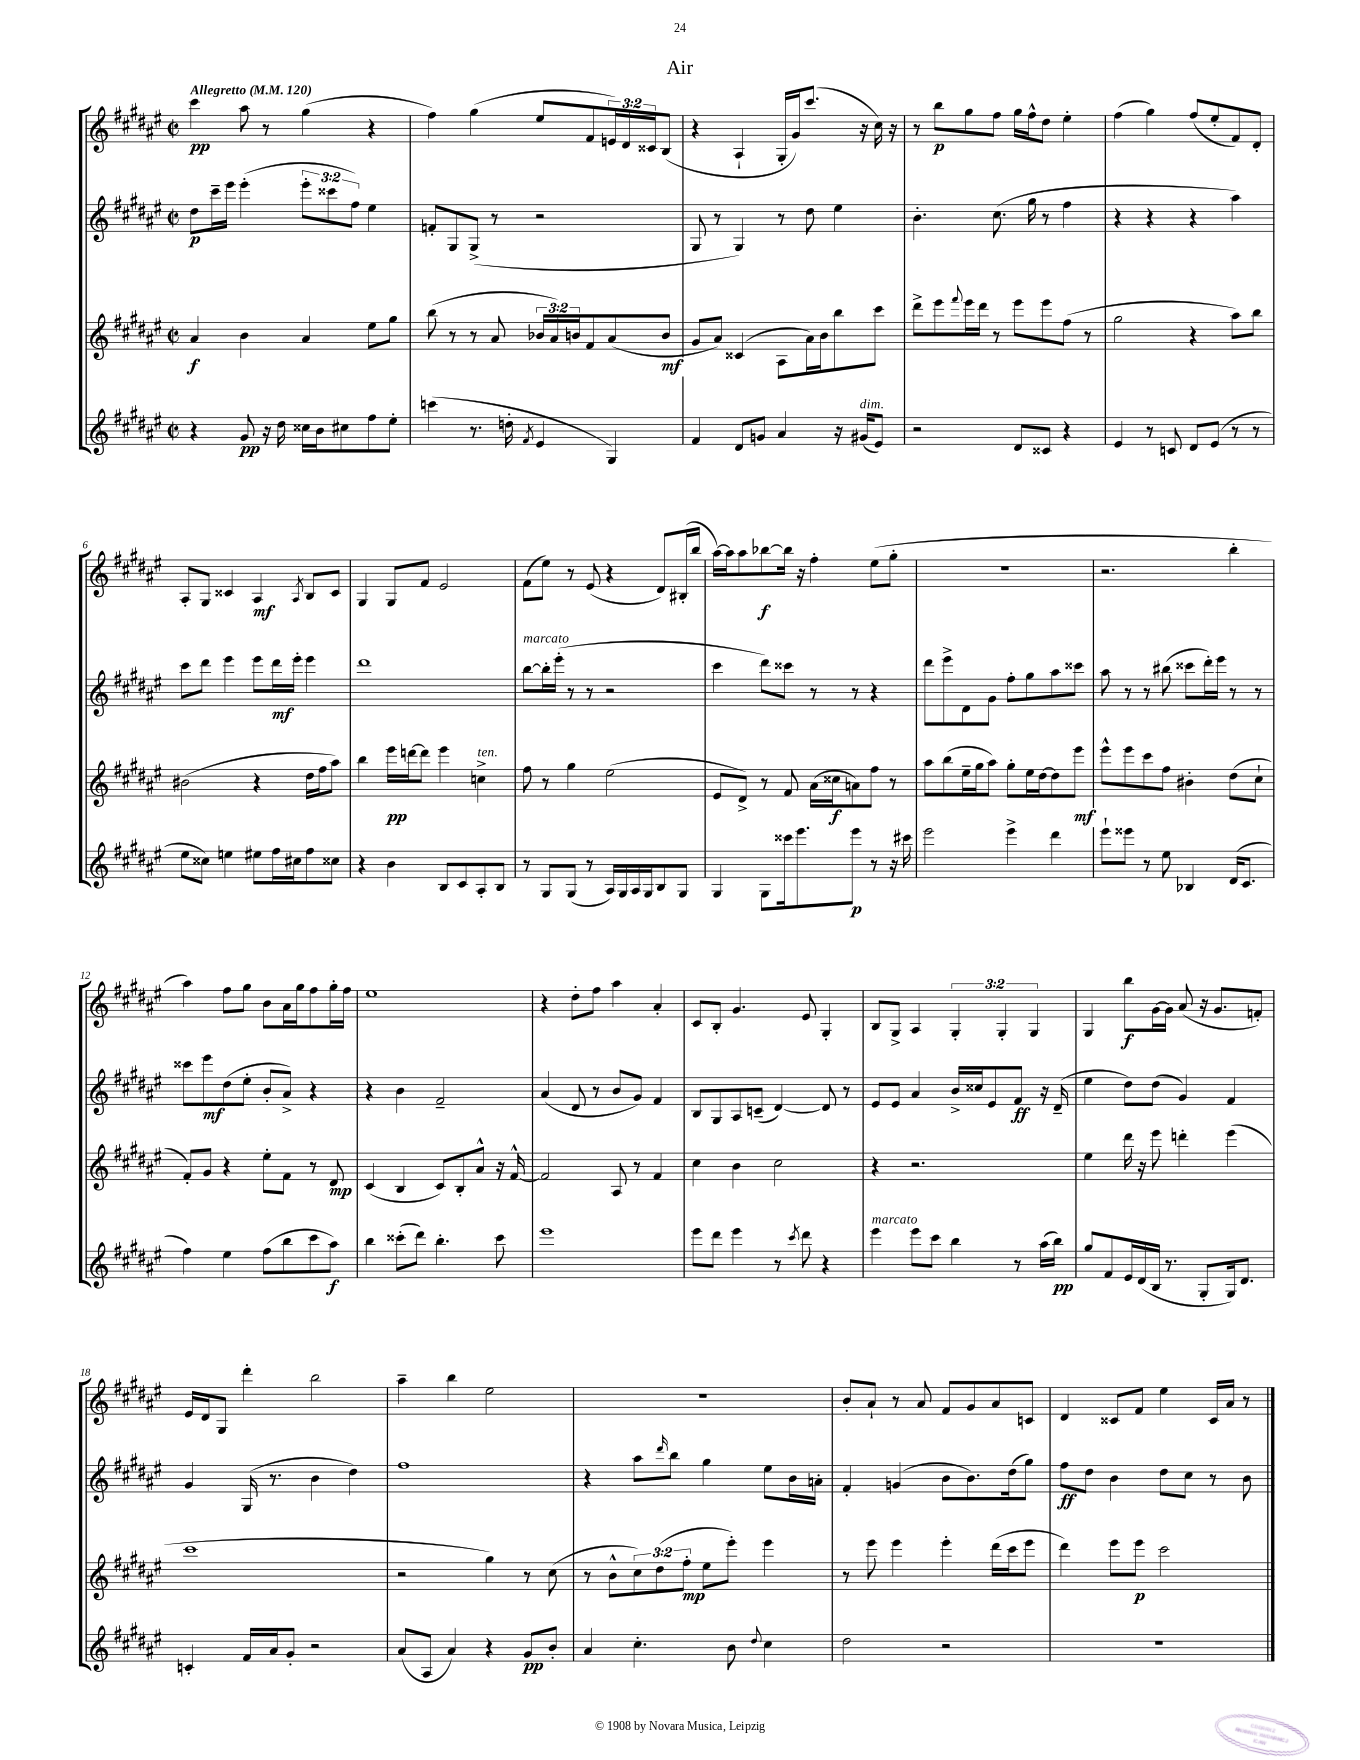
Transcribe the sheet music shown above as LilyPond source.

\header { title = "Air" }
<<
\new StaffGroup <<
\new Staff = "s0" {
    \clef treble \key fis \major \defaultTimeSignature \time 2/2 \override Staff.TupletNumber.text = #tuplet-number::calc-fraction-text \tempo "Allegretto" 4 = 120
    cis'''4\pp ais''8 r8 gis''4( r4 |
    fis''4) gis''4( eis''8 fis'8 \tuplet 3/2 { e'16) dis'16 cisis'16 } b8( |
    r4 ais4-! gis16-. gis'16) cis'''8.( r16 cis''16) r16 |
    r8 b''8\p gis''8 fis''8 gis''16 fis''16-^ dis''8 eis''4-. |
    fis''4( gis''4) fis''8( eis''8-. fis'8) dis'8-. |
    ais8-. gis8 cisis'4 ais4\mf \acciaccatura { ais8 } b8 cisis'8 |
    gis4 gis8 fis'8 eis'2 |
    fis'8( eis''8) r8 eis'8( r4 dis'8) bis16-.( b''16 |
    ais''16~) ais''16 ais''8 bes''8~\f bes''16 r16 fis''4-. eis''8( gis''8-. |
    R1 |
    r2. b''4-. |
    ais''4) fis''8 gis''8 b'8 ais'16 gis''16 fis''8 gis''16-. fis''16 |
    eis''1 |
    r4 dis''8-. fis''8 ais''4 ais'4-. |
    cis'8 b8-. gis'4. eis'8 gis4-. |
    b8 gis8-> ais4 \tuplet 3/2 { gis4-. gis4-. gis4 } |
    gis4 b''8\f gis'16~ gis'16 ais'8( r16 gis'8. f'8-.) |
    eis'16 dis'16 gis8 dis'''4-. b''2 |
    ais''4-- b''4 eis''2 |
    R1 |
    b'8-. ais'8-! r8 ais'8 fis'8 gis'8 ais'8 c'8 |
    dis'4 cisis'8 fis'8 eis''4 cisis'16 ais'16 r8 \bar "|." |
}
\new Staff = "s1" {
    \clef treble \key fis \major \defaultTimeSignature \time 2/2 \override Staff.TupletNumber.text = #tuplet-number::calc-fraction-text
    dis''8\p cis'''16-- eis'''16 eis'''4-.( \tuplet 3/2 { eis'''8-. cisis'''8 fis''8) } eis''4 |
    f'8-. gis8 gis8->( r8 r2 |
    gis8 r8 gis4) r8 dis''8 eis''4 |
    b'4.-. cis''8.( gis''16 r8 fis''4 |
    r4 r4 r4 ais''4) |
    cis'''8 dis'''8 eis'''4 eis'''8 dis'''16\mf eis'''16-. eis'''4 |
    dis'''1 |
    b''8~^\markup { \italic "marcato" } b''16-. eis'''16-.( r8 r8 r2 |
    cis'''4 dis'''8) cisis'''8 r8 r8 r4 |
    dis'''8 eis'''8-> dis'8 gis'8 fis''8-. gis''8 ais''8 cisis'''8 |
    ais''8 r8 r8 bis''8( cisis'''8 dis'''16-.) eis'''16 r8 r8 |
    cisis'''8 eis'''8\mf dis''8( eis''8-. b'8-. ais'8->) r4 |
    r4 b'4 fis'2-- |
    ais'4( dis'8 r8 b'8 gis'8) fis'4 |
    b8 gis8 ais8 c'8--( dis'4~) dis'8 r8 |
    eis'8 eis'8 ais'4 b'16-> cisis''16 eis'8 fis'8\ff r16 dis'16--( |
    eis''4 dis''8) dis''8( gis'4) fis'4 |
    gis'4 gis16( r8. b'4 dis''4) |
    fis''1 |
    r4 ais''8 \grace { dis'''16 } b''8 gis''4 eis''8 b'16 a'16-. |
    fis'4-. g'4( b'8 b'8.) dis''16( gis''8) |
    fis''8\ff dis''8 b'4 dis''8 cis''8 r8 b'8 \bar "|." |
}
\new Staff = "s2" {
    \clef treble \key fis \major \defaultTimeSignature \time 2/2 \override Staff.TupletNumber.text = #tuplet-number::calc-fraction-text
    ais'4\f b'4 ais'4 eis''8 gis''8 |
    b''8( r8 r8 ais'8 \tuplet 3/2 { bes'16 ais'16) b'16 } fis'8 ais'8( b'8\mf |
    gis'8 ais'8) cisis'4( ais8 ais'16) b'16 b''8 cis'''8 |
    dis'''8-> eis'''8 \appoggiatura { fis'''8 } eis'''16 dis'''16 r8 eis'''8 eis'''8 fis''8( r8 |
    gis''2 r4 ais''8) b''8 |
    bis'2( r4 dis''16 fis''16 ais''8) |
    b''4 eis'''16\pp d'''16~ d'''8 eis'''4 c''4->^\markup { \italic "ten." } |
    fis''8 r8 gis''4 eis''2( |
    eis'8 dis'8->) r8 fis'8 ais'16( cisis''16\f a'8) fis''8 r8 |
    ais''8 b''8( eis''16-- gis''16 ais''8) gis''8-. eis''16 dis''16~ dis''8 eis'''8\mf |
    eis'''8-^ eis'''8 cis'''8 fis''8 bis'4-. dis''8( cis''8-! |
    fis'8-.) gis'8 r4 eis''8-. fis'8 r8 dis'8\mp |
    cis'4( b4 cis'8) b8-. ais'8-^ r16 fis'16~-^ |
    fis'2 ais8 r8 fis'4 |
    cis''4 b'4 cis''2 |
    r4 r2. |
    eis''4 dis'''16 r16 eis'''8 d'''4-. eis'''4( |
    cis'''1 |
    r2 gis''4) r8 cis''8( |
    r8 b'8-^ \tuplet 3/2 { cis''8) dis''8( fis''8-.\mp } eis''8 eis'''8-.) eis'''4 |
    r8 eis'''8 eis'''4 eis'''4-. dis'''16( cis'''16 eis'''8 |
    dis'''4) eis'''8 eis'''8\p cis'''2 \bar "|." |
}
\new Staff = "s3" {
    \clef treble \key fis \major \defaultTimeSignature \time 2/2
    r4 gis'8\pp r16 dis''16 cisis''16 b'16 cis''8 fis''8 eis''8-. |
    c'''4( r8. d''16-. \acciaccatura { fis'8 } eis'4 gis4) |
    fis'4 dis'8 g'8 ais'4 r16 gis'16^\markup { \italic "dim." }( eis'8) |
    r2 dis'8 cisis'8 r4 |
    eis'4 r8 c'8 dis'8 eis'8( r8 r8 |
    eis''8 cisis''8) e''4 eis''8 fis''16 cis''16 fis''8 cisis''8 |
    r4 b'4 b8 cis'8 ais8-. b8 |
    r8 gis8 gis8( r8 ais16) gis16 ais16 gis16 b8 gis8 |
    gis4 gis8 cisis'''16 eis'''8. eis'''8\p r8 r16 cis'''16 |
    eis'''2 eis'''4-> dis'''4 |
    eis'''8-! eisis'''8 r8 eis''8 bes4 dis'16( cis'8. |
    fis''4) eis''4 fis''8( b''8 cis'''8 ais''8\f) |
    b''4 cisis'''8-.( dis'''8) b''4.-. cisis'''8 |
    eis'''1 |
    eis'''8 dis'''8 eis'''4 r8 \acciaccatura { cis'''8 } dis'''8 r4 |
    eis'''4^\markup { \italic "marcato" } eis'''8 cis'''8 b''4 r8 ais''16( b''16\pp) |
    gis''8 fis'8 eis'16 dis'16( b16 r8. gis8-. gis16) dis'8. |
    c'4-. fis'16 ais'16 gis'8-. r2 |
    ais'8( ais8 ais'4) r4 gis'8\pp b'8-. |
    ais'4 cis''4.-. b'8 \appoggiatura { dis''8 } cis''4 |
    dis''2 r2 |
    r1 \bar "|." |
}
>>
>>
